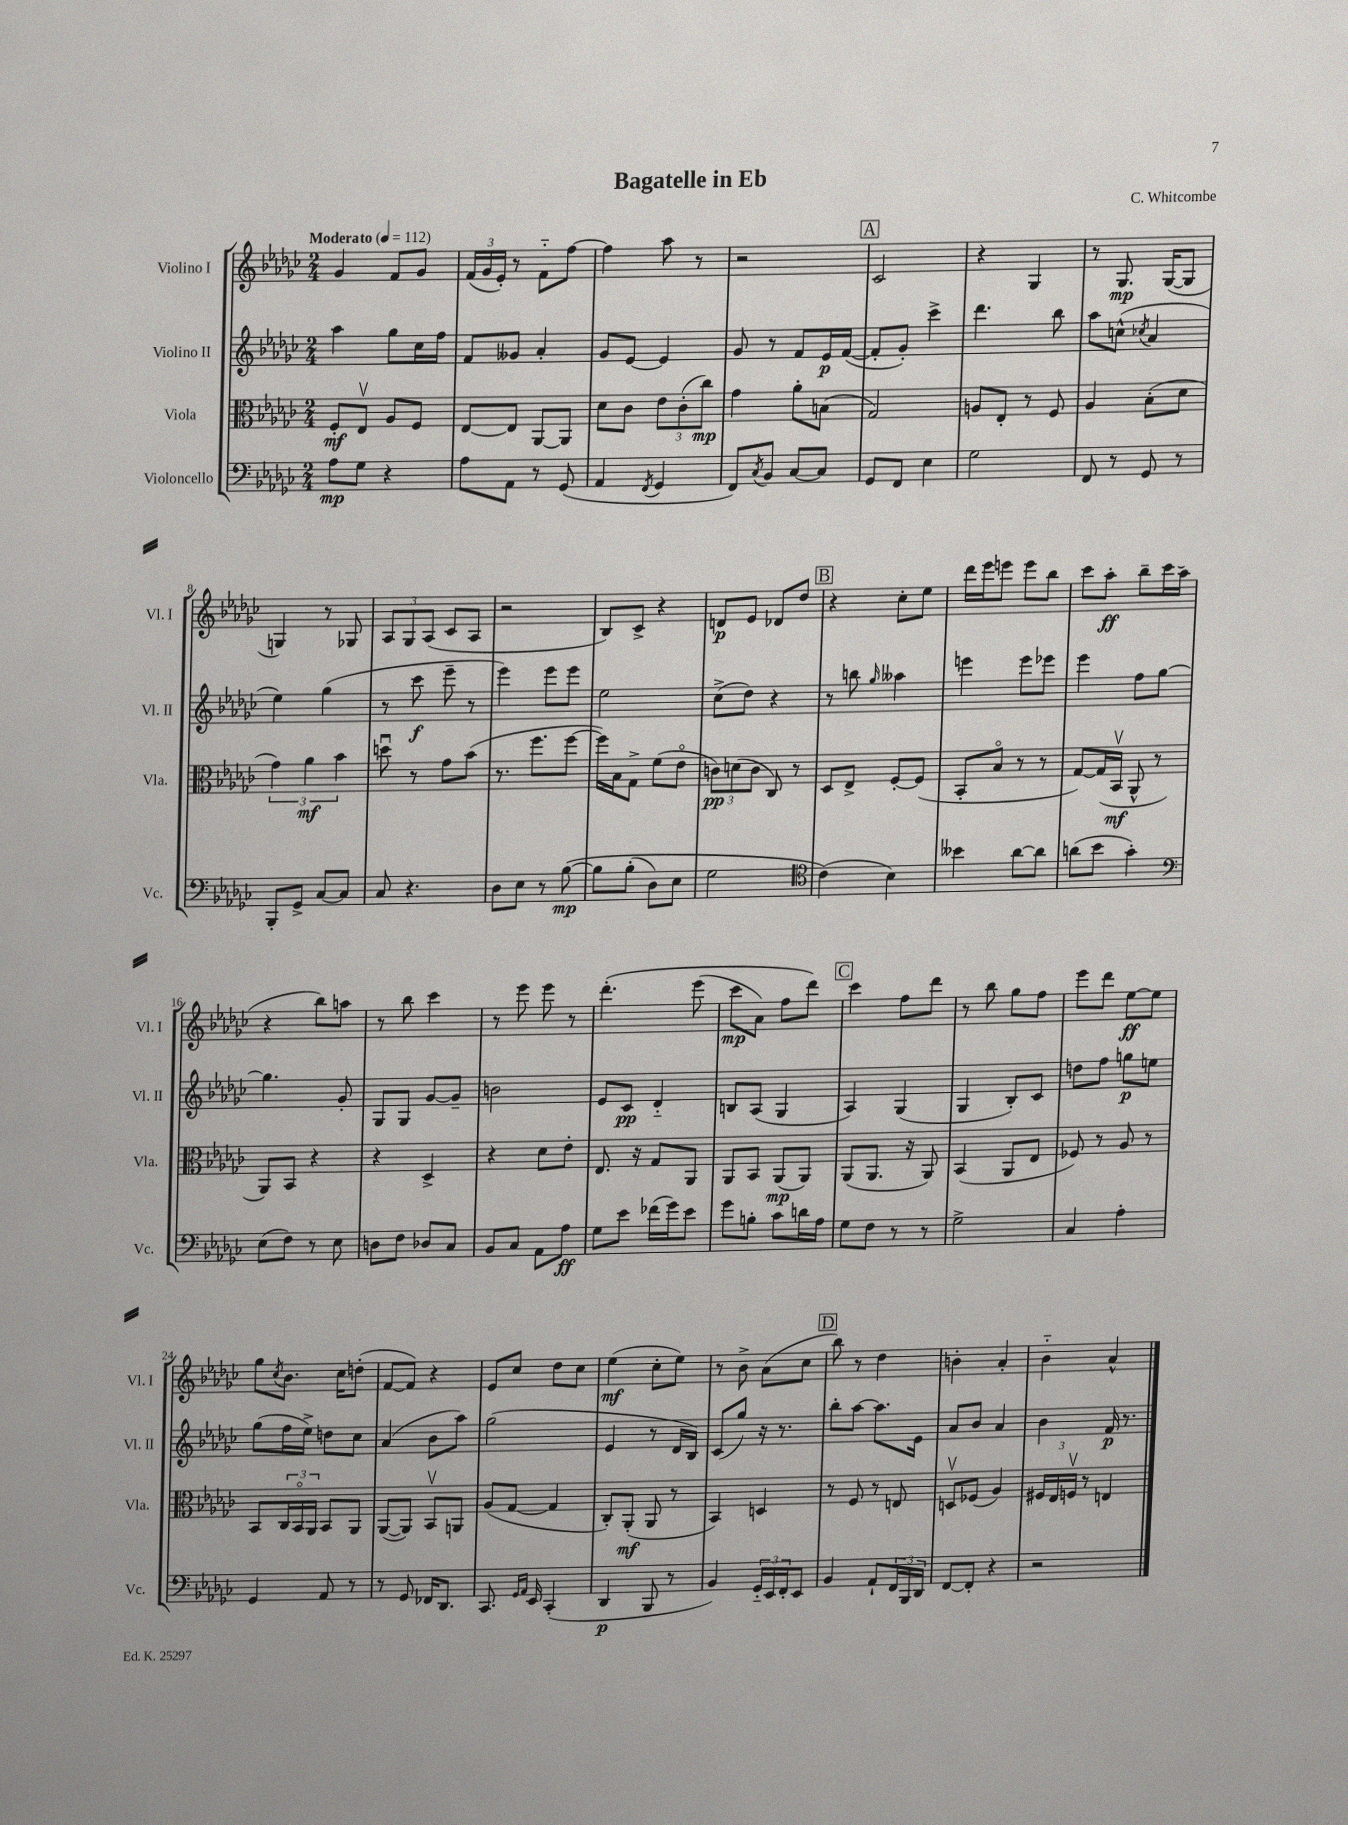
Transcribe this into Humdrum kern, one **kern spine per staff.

**kern	**dynam	**kern	**dynam	**kern	**dynam	**kern	**dynam
*part4	*part4	*part3	*part3	*part2	*part2	*part1	*part1
*staff4	*staff4	*staff3	*staff3	*staff2	*staff2	*staff1	*staff1
*I"Violoncello	*	*I"Viola	*	*I"Violino II	*	*I"Violino I	*
*I'Vc.	*	*I'Vla.	*	*I'Vl. II	*	*I'Vl. I	*
*clefF4	*	*clefC3	*	*clefG2	*	*clefG2	*
*k[b-e-a-d-g-c-]	*	*k[b-e-a-d-g-c-]	*	*k[b-e-a-d-g-c-]	*	*k[b-e-a-d-g-c-]	*
*M2/4	*	*M2/4	*	*M2/4	*	*M2/4	*
*MM112	*	*MM112	*	*MM112	*	*MM112	*
=1	=1	=1	=1	=1	=1	=1	=1
!	!	!	!	!	!	!LO:TX:a:B:t=Moderato	!
8A-\L	mp	8F'/L	mf	4aa-\	.	4g-/	.
8G-\J	.	8E-v/J	.	.	.	.	.
4r	.	8A-/L	.	8gg-\L	.	8f/L	.
.	.	8F/J	.	16cc-\L	.	8g-/J	.
.	.	.	.	16ff\JJ	.	.	.
=2	=2	=2	=2	=2	=2	=2	=2
8A-\L	.	[8E-/L	.	8f/L	.	(24f/LL	.
.	.	.	.	.	.	24g-/	.
.	.	.	.	.	.	24e-'/JJ)	.
8AA-\J	.	8E-/J]	.	8g--X/J	.	8r	.
8r	.	[8AA-/L	.	4a-'/	.	8f\L	.
(8GG-/	.	8AA-/J]	.	.	.	[8ff\J	.
=3	=3	=3	=3	=3	=3	=3	=3
4AA-/	.	8d-\L	.	8g-/L	.	4ff\]	.
.	.	8c-\J	.	[8e-/J	.	.	.
8qFF/	.	.	.	.	.	.	.
4GG-/	.	12e-\L	.	4e-/]	.	8aa-\	.
.	.	(12c-'\	.	.	.	.	.
.	.	.	.	.	.	8r	.
.	.	12cc-\J)	mp	.	.	.	.
=4	=4	=4	=4	=4	=4	=4	=4
8FF/L)	.	4g-\	.	8g-/	.	2r	.
8qC-/	.	.	.	.	.	.	.
8BB-/J	.	.	.	8r	.	.	.
[8C-/L	.	8a-'\L	.	8f/L	.	.	.
8C-/J]	.	(8Bn\J	.	16e-/L	p	.	.
.	.	.	.	([16f/JJ	.	.	.
!!LO:REH:place=s1:t=A
=5	=5	=5	=5	=5	=5	=5	=5
8GG-/L	.	2G-/)	.	8f'/L]	.	2c-/	.
8FF/J	.	.	.	8g-'/J)	.	.	.
4E-\	.	.	.	4ccc-^\	.	.	.
=6	=6	=6	=6	=6	=6	=6	=6
2G-\	.	8An/L	.	4.ddd-\	.	4r	.
.	.	8E-'/J	.	.	.	.	.
.	.	8r	.	.	.	4G-/	.
.	.	8F/	.	8bb-\	.	.	.
=7	=7	=7	=7	=7	=7	=7	=7
8FF/	.	4A-/	.	8aa-\L	.	8r	.
8r	.	.	.	(8ccn^^\J	.	8.G-/	mp
.	.	.	.	8qcc-X/	.	.	.
8GG-/	.	(8B-'\L	.	4a-/	.	.	.
.	.	.	.	.	.	([16G-/KL	.
8r	.	8d-\J	.	.	.	8G-/J]	.
!!LO:LB:g=z
=8	=8	=8	=8	=8	=8	=8	=8
8BBB-'/L	.	6g-\)	.	4ee-\)	.	4Gn/)	.
8GG-^/J	.	.	.	.	.	.	.
.	.	6a-\	mf	.	.	.	.
[8C-/L	.	.	.	(4gg-\	.	8r	.
.	.	6b-\	.	.	.	.	.
8C-/J]	.	.	.	.	.	8G-X/	.
=9	=9	=9	=9	=9	=9	=9	=9
8C-/	.	8ddnu\	.	8r	.	12A-/L	.
.	.	.	.	.	.	12G-/	.
4.r	.	8r	.	8ccc-\	f	.	.
.	.	.	.	.	.	(12A-/J	.
.	.	8g-\L	.	8eee-~\	.	8c-/L	.
.	.	(8b-\J	.	8r	.	8A-/J	.
=10	=10	=10	=10	=10	=10	=10	=10
8D-\L	.	8.r	.	4eee-\)	.	2r	.
8E-\J	.	.	.	.	.	.	.
.	.	8.ff\L	.	.	.	.	.
8r	.	.	.	8eee-\L	.	.	.
([8B-\	mp	[8ff\J	.	8eee-\J	.	.	.
=11	=11	=11	=11	=11	=11	=11	=11
8B-\L]	.	16ff\LL])	.	2ee-\	.	8B-/L)	.
.	.	16B-\J	.	.	.	.	.
(8B-'\J	.	8G-^\J	.	.	.	8c-^/J	.
8D-\L)	.	(8f\L	.	.	.	4r	.
8E-\J	.	8e-\J	.	.	.	.	.
=12	=12	=12	=12	=12	=12	=12	=12
2G-\	.	12cn\L)	pp	(8cc-^\L	.	8dn/L	p
.	.	(12dn\	.	.	.	.	.
.	.	.	.	8dd-\J)	.	8e-/J	.
.	.	12c\J	.	.	.	.	.
.	.	8C-/)	.	4r	.	8d-X/L	.
.	.	8r	.	.	.	8dd-/J	.
!!LO:REH:place=s1:t=B
=13	=13	=13	=13	=13	=13	=13	=13
*clefC4	*	*	*	*	*	*	*
(4c-\)	.	8D-/L	.	8r	.	4r	.
.	.	8E-^/J	.	8bbn\	.	.	.
.	.	.	.	16qqgg-/	.	.	.
4B-\)	.	[8F'/L	.	4aa--X\	.	8cc-'\L	.
.	.	(8F/J]	.	.	.	8ee-\J	.
=14	=14	=14	=14	=14	=14	=14	=14
4b--X\	.	8BB-'/L	.	4eeen\	.	16ddd-\LL	.
.	.	.	.	.	.	16eee-\J	.
.	.	8B-/J	.	.	.	8eeen\J	.
[8a-\L	.	8r	.	8eee\L	.	8eee\L	.
8a-\J]	.	8r	.	8eee-X\J	.	8bb-\J	.
=15	=15	=15	=15	=15	=15	=15	=15
(8an\L	.	[8G-/L)	.	4eee-\	.	8ccc-\L	.
8b-\J	.	(16G-/L]	.	.	.	8aa-'\J	ff
.	.	16BB-v/JJ	mf	.	.	.	.
4g-'\)	.	8AA-^^/	.	8ff\L	.	8bb-~\L	.
.	.	8r	.	[8gg-\J	.	16ccc-\L	.
.	.	.	.	.	.	(16aa-\JJ	.
!!LO:LB:g=z
=16	=16	=16	=16	=16	=16	=16	=16
*clefF4	*	*	*	*	*	*	*
(8E-\L	.	8AA-/L)	.	4.gg-\]	.	4r	.
8F\J)	.	8BB-/J	.	.	.	.	.
8r	.	4r	.	.	.	8bb-\L)	.
8E-\	.	.	.	8g-'/	.	8aan\J	.
=17	=17	=17	=17	=17	=17	=17	=17
8Dn\L	.	4r	.	8G-/L	.	8r	.
8F\J	.	.	.	8G-/J	.	8bb-\	.
8D-X/L	.	4D-^/	.	[8g-/L	.	4ccc-\	.
8C-/J	.	.	.	8g-~/J]	.	.	.
=18	=18	=18	=18	=18	=18	=18	=18
8BB-/L	.	4r	.	2bn\	.	8r	.
8C-/J	.	.	.	.	.	8eee-\	.
8AA-\L	.	8d-\L	.	.	.	8eee-\	.
8A-\J	ff	8e-'\J	.	.	.	8r	.
=19	=19	=19	=19	=19	=19	=19	=19
8G-\L	.	8.E-/	.	8e-/L	.	(4.ddd-'\	.
8e-\J	.	.	.	8c-/J	pp	.	.
.	.	16r	.	.	.	.	.
(16f-X\LL	.	8G-/L	.	4d-/	.	.	.
16g-\J)	.	.	.	.	.	.	.
8e-\J	.	8AA-/J	.	.	.	(8eee-\	.
=20	=20	=20	=20	=20	=20	=20	=20
8g-\L	.	8AA-/L	.	8Bn/L	.	8ccc-\L	mp
8Bn'\J	.	8BB-/J	.	(8A-/J	.	8a-\J)	.
8c-\L	.	(8AA-/L	mp	4G-/	.	8ff\L	.
16dn\L	.	8AA-/J)	.	.	.	8ddd-\J)	.
16A-\JJ	.	.	.	.	.	.	.
!!LO:REH:place=s1:t=C
=21	=21	=21	=21	=21	=21	=21	=21
8G-\L	.	(8AA-/L	.	4A-/)	.	4ccc-\	.
8F\J	.	8.AA-/J	.	.	.	.	.
8r	.	.	.	(4G-/	.	8ff\L	.
.	.	16r	.	.	.	.	.
8r	.	8AA-/)	.	.	.	8ddd-\J	.
=22	=22	=22	=22	=22	=22	=22	=22
2G-^\	.	(4BB-/	.	4G-/	.	8r	.
.	.	.	.	.	.	8bb-\	.
.	.	8AA-/L	.	8B-'/L)	.	8gg-\L	.
.	.	8E-/J	.	8c-/J	.	8ff\J	.
=23	=23	=23	=23	=23	=23	=23	=23
4C-/	.	8F-X/)	.	8ddn\L	.	8eee-\L	.
.	.	8r	.	8ff\J	.	8ddd-\J	.
4A-'\	.	8A-/	.	8ggn\L	p	[8ee-\L	ff
.	.	8r	.	8een\J	.	8ee-\J]	.
!!LO:LB:g=z
=24	=24	=24	=24	=24	=24	=24	=24
4GG-/	.	8BB-/L	.	(8gg-\L	.	8gg-\L	.
.	.	.	.	.	.	8qcc-/	.
.	.	24C-/L	.	16ff\L	.	8.b-\J	.
.	.	24BB-/	.	.	.	.	.
.	.	.	.	16ee-^\JJ)	.	.	.
.	.	24AA-/JJ	.	.	.	.	.
8AA-/	.	8BB-/L	.	8ddn\L	.	.	.
.	.	.	.	.	.	16cc-\KL	.
8r	.	8AA-/J	.	8cc-\J	.	(8ddn'\J	.
=25	=25	=25	=25	=25	=25	=25	=25
8r	.	([8AA-/L	.	(4a-/	.	[8f/L	.
8GG-/	.	8AA-/J])	.	.	.	8f/J])	.
16FF-X/KL	.	8BB-v/L	.	8b-\L	.	4r	.
8.DD-/J	.	.	.	.	.	.	.
.	.	8AAn/J	.	8aa-\J)	.	.	.
=26	=26	=26	=26	=26	=26	=26	=26
8.CC-/	.	(8A-/L	.	(2gg-\	.	8e-/L	.
.	.	[8G-/J	.	.	.	8cc-/J	.
16qqGG-/LL	.	.	.	.	.	.	.
16qqAA-/JJ	.	.	.	.	.	.	.
16EE-/	.	.	.	.	.	.	.
(4CC-'/	.	4G-/]	.	.	.	8dd-\L	.
.	.	.	.	.	.	8cc-\J	.
=27	=27	=27	=27	=27	=27	=27	=27
4DD-/	p	8C-'/L)	.	4e-/	.	(4ee-\	mf
.	.	(8AA-'/J	mf	.	.	.	.
8BBB-/	.	8AA-/	.	8r	.	8cc-'\L	.
8r	.	8r	.	16d-/LL	.	8ee-\J)	.
.	.	.	.	16B-/JJ)	.	.	.
=28	=28	=28	=28	=28	=28	=28	=28
4BB-/)	.	4BB-/)	.	(8c-/L	.	8r	.
.	.	.	.	8gg-/J)	.	8b-^\	.
24GG-/LL	.	4Dn/	.	16r	.	(8a-\L	.
24EE-/	.	.	.	.	.	.	.
.	.	.	.	8.r	.	.	.
24FF'/J	.	.	.	.	.	.	.
8EE-/J	.	.	.	.	.	8cc-\J	.
!!LO:REH:place=s1:t=D
=29	=29	=29	=29	=29	=29	=29	=29
4BB-/	.	8r	.	8bb-'\L	.	8bb-\)	.
.	.	8F/	.	[8aa-\J	.	8r	.
8AA-`/L	.	8r	.	8.aa-\L]	.	4dd-\	.
24FF/L	.	8En/	.	.	.	.	.
24BBB-/	.	.	.	.	.	.	.
.	.	.	.	16e-\Jk	.	.	.
24DD-/JJ	.	.	.	.	.	.	.
=30	=30	=30	=30	=30	=30	=30	=30
[8FF/L	.	8Dnv/L	.	8a-/L	.	4bn'\	.
8FF'/J]	.	(8F-X/J	.	8b-/J	.	.	.
4r	.	4A-/)	.	4a-/	.	4a-'/	.
=31	=31	=31	=31	=31	=31	=31	=31
2r	.	24F#X/LL	.	4b-\	.	4b-\	.
.	.	24E-/	.	.	.	.	.
.	.	24Fnv/JJ	.	.	.	.	.
.	.	8r	.	.	.	.	.
.	.	4En/	.	16f/	p	4a-^^/	.
.	.	.	.	8.r	.	.	.
==	==	==	==	==	==	==	==
*-	*-	*-	*-	*-	*-	*-	*-
